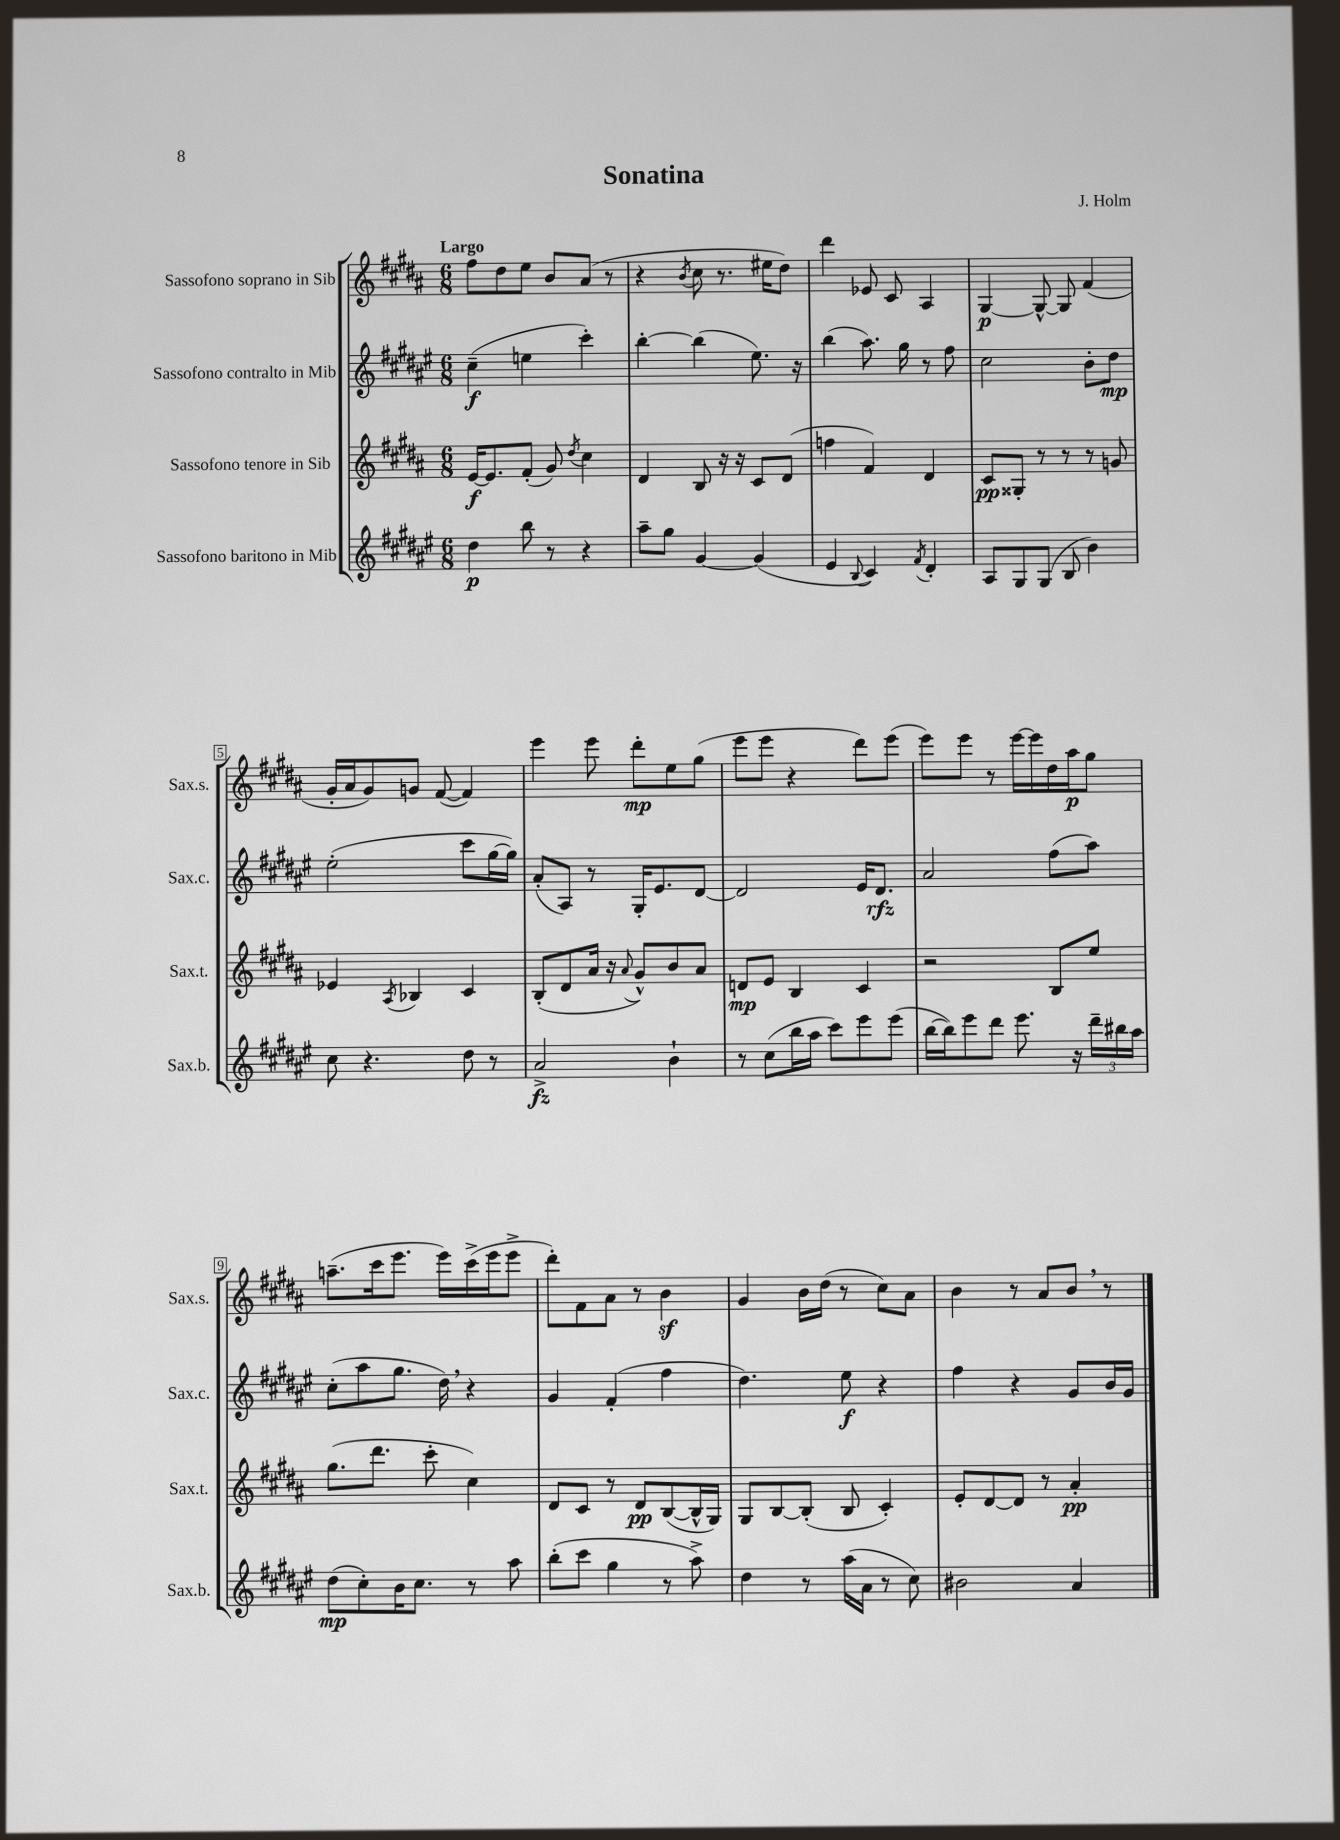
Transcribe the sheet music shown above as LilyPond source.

\header { title = "Sonatina" composer = "J. Holm" }
<<
\new StaffGroup <<
\new Staff = "s0" \with { instrumentName = "Sassofono soprano in Sib" shortInstrumentName = "Sax.s." } {
    \clef treble \key b \major \numericTimeSignature \time 6/8 \tempo "Largo"
    \autoBeamOff fis''8[ dis''8 e''8] b'8[ ais'8]( r8 |
    r4 \acciaccatura { b'8 } cis''8 r8. eis''16[ dis''8]) |
    dis'''4 ees'8 cis'8 ais4 |
    gis4~\p gis8~-^ gis8 fis'4( |
    gis'16[-. ais'16 gis'8) g'8] fis'8~( fis'4) |
    e'''4 e'''8 dis'''8[-.\mp e''8 gis''8]( |
    e'''8[ e'''8] r4 dis'''8[) e'''8]( |
    e'''8[) e'''8] r8 e'''16[~ e'''16 dis''16 ais''16\p gis''8] |
    a''8.[--( cis'''16 e'''8.] e'''16[) cis'''16->( e'''16 e'''8]-> |
    dis'''8[-.) fis'8 ais'8] r8 b'4\sf |
    gis'4 b'16[ dis''16]( r8 cis''8[) ais'8] |
    b'4 r8 ais'8[ b'8] \breathe r8 \bar "|." |
}
\new Staff = "s1" \with { instrumentName = "Sassofono contralto in Mib" shortInstrumentName = "Sax.c." } {
    \clef treble \key fis \major \numericTimeSignature \time 6/8
    \autoBeamOff cis''4--\f( e''4 cis'''4-.) |
    b''4~-. b''4( eis''8.) r16 |
    b''4( ais''8.) gis''16 r8 fis''8 |
    cis''2 b'8[-. dis''8]\mp |
    eis''2-.( cis'''8[ gis''16~ gis''16]) |
    ais'8[-.( ais8]) r8 gis16[-. eis'8. dis'8]~ |
    dis'2 eis'16[ dis'8.]\rfz |
    ais'2 fis''8[( ais''8]) |
    cis''8[-.( ais''8 gis''8.] dis''16) \breathe r4 |
    gis'4 fis'4-.( fis''4 |
    dis''4.) eis''8\f r4 |
    fis''4 r4 gis'8[ b'16 gis'16] \bar "|." |
}
\new Staff = "s2" \with { instrumentName = "Sassofono tenore in Sib" shortInstrumentName = "Sax.t." } {
    \clef treble \key b \major \numericTimeSignature \time 6/8
    \autoBeamOff e'16[~\f e'8. fis'8]-.( gis'8) \acciaccatura { dis''8 } cis''4 |
    dis'4 b8 r16 r16 cis'8[ dis'8]( |
    f''4 fis'4) dis'4 |
    cis'8[\pp gisis8]-. r8 r8 r8 g'8 |
    ees'4 \acciaccatura { ais8 } bes4 cis'4 |
    b8[-.( dis'8 ais'16] r16 \appoggiatura { ais'8 } gis'8[-^) b'8 ais'8] |
    d'8[\mp e'8] b4 cis'4 |
    r2 b8[ e''8] |
    gis''8.[( dis'''8.] cis'''8-. cis''4) |
    dis'8[ cis'8] r8 dis'8[\pp b8~( b16-^ gis16]) |
    gis8[ b8~ b8]-.( b8 cis'4-.) |
    e'8[-. dis'8~ dis'8] r8 ais'4-.\pp \bar "|." |
}
\new Staff = "s3" \with { instrumentName = "Sassofono baritono in Mib" shortInstrumentName = "Sax.b." } {
    \clef treble \key fis \major \numericTimeSignature \time 6/8
    \autoBeamOff dis''4\p b''8 r8 r4 |
    ais''8[-- gis''8] gis'4~ gis'4( |
    eis'4 \appoggiatura { b8 } cis'4) \acciaccatura { fis'8 } dis'4-. |
    ais8[ gis8 gis8]( b8 b'4) |
    cis''8 r4. dis''8 r8 |
    ais'2->\fz b'4-! |
    r8 cis''8[( b''16 ais''16] cis'''8[) eis'''8 eis'''8]( |
    b''16[~ b''16) eis'''8 dis'''8] eis'''8. r16 \tuplet 3/2 { dis'''16[-- bis''16 ais''16] } |
    dis''8[\mp( cis''8-.) b'16 cis''8.] r8 ais''8 |
    b''8[-.( cis'''8] gis''4 r8 ais''8->) |
    dis''4 r8 ais''16[( ais'16] r8 cis''8) |
    bis'2 ais'4 \bar "|." |
}
>>
>>
\layout { \context { \Score \override BarNumber.stencil = #(make-stencil-boxer 0.1 0.3 ly:text-interface::print) } }
